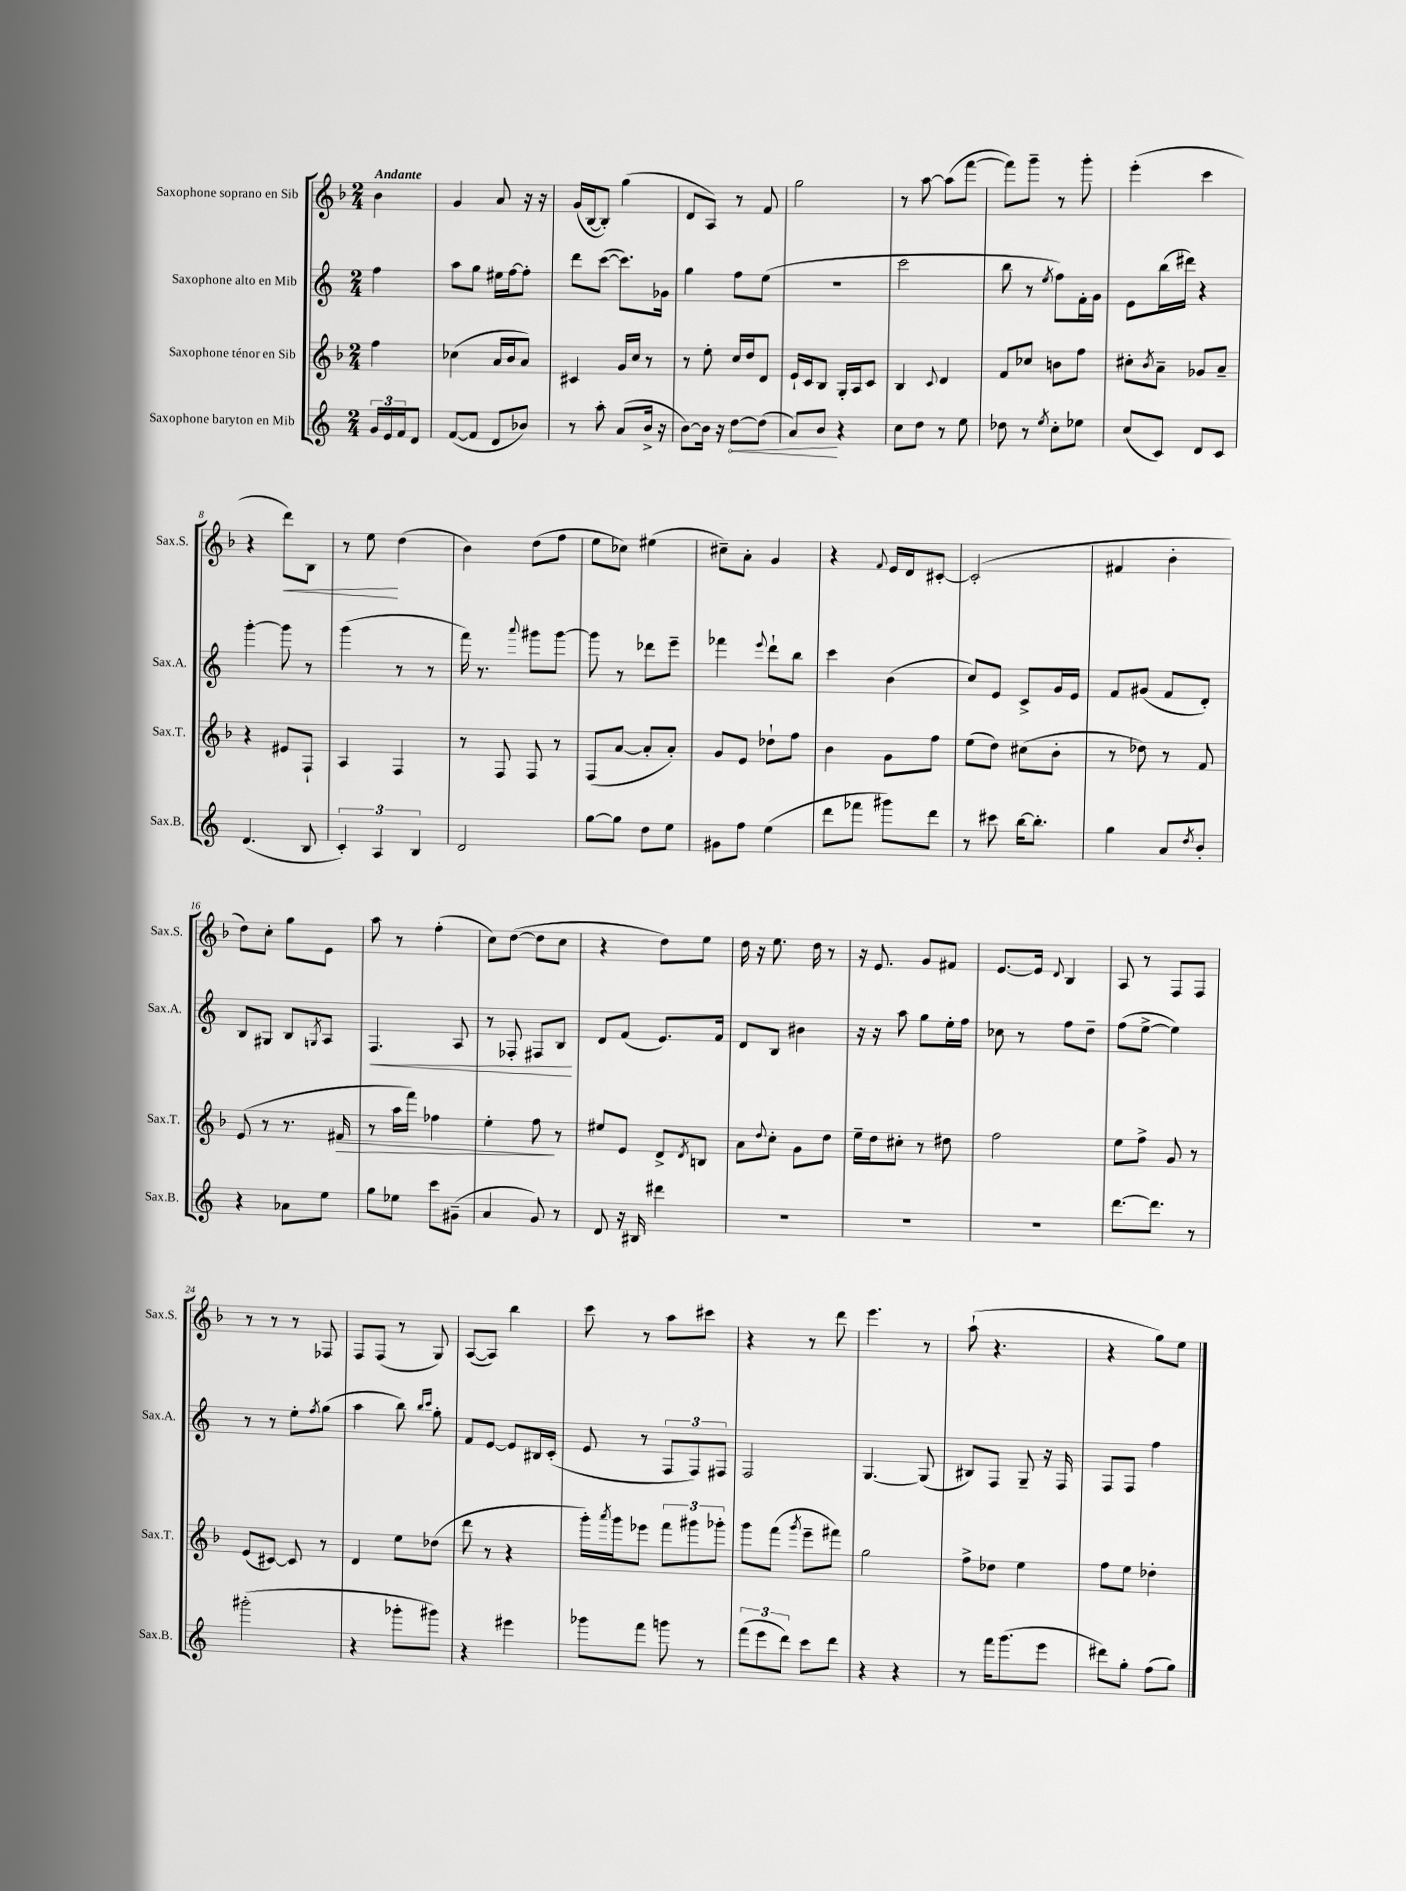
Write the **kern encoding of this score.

**kern	**kern	**kern	**kern
*staff4	*staff3	*staff2	*staff1
*clefG2	*clefG2	*clefG2	*clefG2
*k[]	*k[b-]	*k[]	*k[b-]
*M2/4	*M2/4	*M2/4	*M2/4
24g/LL	4ff\	4ff\	4b-\
24e/	.	.	.
24f/J	.	.	.
8d/J	.	.	.
=	=	=	=
([8f/L	(4cc-\	8aa\L	4g/
8f/]J	.	8gg\J	.
8d/L	16a/LL	16ee#\LL	8a/
.	16b-/J	[16ff\J	.
8b-/J)	8a/J)	8ff'\]J	16r
.	.	.	16r
=	=	=	=
8r	4c#/	8ddd\L	(16g/LL
.	.	.	[16B-/J
8aa'\	.	([8ccc\J	8B-'/]J)
(8a/L	16g/LL	8.ccc\]L)	(4gg\
.	16cc/JJ	.	.
16b^/Jk	8r	.	.
16r	.	16g-\Jk	.
=	=	=	=
[8b\L)	8r	4gg\	8d/L
16b\]Jk	8ee'\	.	8A/J)
16r	.	.	.
[8dd\L	16cc/LL	8ff\L	8r
.	16dd/J	.	.
(8dd\]J	8d/J	(8ee\J	8f/
=	=	=	=
8a/L)	16e`/LL	2r	2gg\
.	16c/J	.	.
8b/J	8B-/J	.	.
4r	16G'/LL	.	.
.	16A/J	.	.
.	8c/J	.	.
=	=	=	=
8cc\L	4B-/	2ccc\	8r
8dd\J	.	.	[8aa\
.	8qqc/	.	.
8r	4d/	.	(8aa\]L
8ee\	.	.	[8fff\J
=	=	=	=
8dd-\	8f/L	8bb\	8fff\]L)
8r	8cc-/J	8r	8ggg~\J
8qee/	.	8qee/	.
8cc'\L	8b\L	8ff\L)	8r
8ee-\J	8ff\J	16f'\L	8ggg'\
.	.	16g\JJ	.
=	=	=	=
(8cc/L	8cc#'\L	8e\L	(4eee'\
.	8qb-/	.	.
8c/J)	8a~\J	(16bb\L	.
.	.	16ddd#\JJ)	.
8d/L	8g-/L	4r	4ccc\
8c/J	8a~/J	.	.
=	=	=	=
(4.d/	4r	[4ggg'\	4r
.	8e#/L	8ggg\]	8ddd\L)
8B/	8F`/J	8r	8B-\J
=	=	=	=
6c'/)	4A/	(4ggg\	8r
.	.	.	8ee\
6A/	.	.	.
.	4F/	8r	(4dd\
6B/	.	.	.
.	.	8r	.
=	=	=	=
2d/	8r	16fff\)	4b-\)
.	.	8.r	.
.	8F/	.	.
.	.	8qqaaa/	.
.	8F/	8ggg#\L	(8dd\L
.	8r	[8ggg#\J	8ff\J
=	=	=	=
[8gg\L	(8F/L	8ggg#\]	8ee\L
8gg\]J	[8a/J	8r	8cc-\J)
8dd\L	8a'/]L	8ddd-\L	(4ee#\
8ee\J	8a'/J)	8eee~\J	.
=	=	=	=
8g#\L	8g/L	4fff-\	8cc#~\L)
8ff\J	8e/J	.	8a'\J
.	.	8qqeee/	.
(4ee\	8dd-`\L	8ddd`\L	4g/
.	8ff\J	8bb\J	.
=	=	=	=
8ddd\L	4b-\	4ccc\	4r
8fff-\J	.	.	.
.	.	.	8qqf/
8ggg#\L)	8g\L	(4b\	16e/LL
.	.	.	16d/J
8ddd\J	8ff\J	.	[8c#'/J
=	=	=	=
8r	(8ee\L	8cc/L)	(2c#'/]
8ccc#\	8dd\J)	8e/J	.
[16bb\LK	(8cc#\L	8c^/L	.
8.bb'\]J	.	.	.
.	8b-'\J	16g/L	.
.	.	16e/JJ	.
=	=	=	=
4gg\	8r	8f/L	4f#/
.	8dd-\)	(8g#/J	.
8a/L	8r	8f/L	4b-'\
8qdd/	.	.	.
8b'/J	8f/	8d'/J)	.
=	=	=	=
4r	(8e/	8B/L	8dd\L)
.	8r	8G#/J	8cc'\J
8a-\L	8.r	8B/L	8gg\L
.	.	8qG/	.
8ee\J	.	8A/J	8e\J
.	16f#/	.	.
=	=	=	=
8gg\L	8r	4.F/	8aa\
8ee-\J	16aa\LL	.	8r
.	16fff\JJ)	.	.
8ccc\L	4ff-\	.	(4ff'\
(8g#~\J	.	8A/	.
=	=	=	=
4a/	4ee'\	8r	8cc\L)
.	.	8F-'/	([8dd\J
8g/)	8ff\	8F#/L	8dd\]L
8r	8r	8B/J	8cc\J
=	=	=	=
8d/	8ee#/L	8d/L	4r
16r	8e/J	(8f/J	.
16B#/	.	.	.
4ddd#\	8d^/L	8.e/L)	8dd\L)
.	8qd/	.	.
.	8B/J	.	8ee\J
.	.	16f/Jk	.
=	=	=	=
2r	8a\L	8d/L	16dd\
.	.	.	16r
.	8qqdd/	.	.
.	8cc'\J	8B/J	8.ee\
.	8g\L	4b#\	.
.	.	.	16dd\
.	8dd\J	.	8r
=	=	=	=
2r	16ee~\LL	16r	16r
.	16dd\J	16r	8.e/
.	8cc#'\J	8aa\	.
.	8r	8gg\L	8g/L
.	8dd#\	16ee'\L	8f#/J
.	.	16ff\JJ	.
=	=	=	=
2r	2ff\	8cc-\	[8.e/L
.	.	8r	.
.	.	.	16e/]Jk
.	.	.	8qqd/
.	.	8ff\L	4B-/
.	.	8dd~\J	.
=	=	=	=
[8.ddd\L	8ee\L	(8ff\L	8A/
.	8ff^\J	[8ee^\J	8r
8.ddd\]J	.	.	.
.	8g/	4ee\])	8F/L
8r	8r	.	8F/J
=	=	=	=
(2ggg#'\	(8e/L	8r	8r
.	[8c#/J)	8r	8r
.	8c#/]	8ee'\L	8r
.	.	8qff/	.
.	8r	(8gg\J	8F-/
=	=	=	=
4r	4d/	4aa\	8F/L
.	.	.	(8F/J
8ggg-'\L	8ee\L	8bb\)	8r
.	.	16qqbb/LL	.
.	.	16qqccc/JJ	.
8ggg#\J)	(8dd-\J	8gg'\	8G/)
=	=	=	=
4r	8ddd\	8f/L	([8A/L
.	8r	[8e/J	8A/]J)
4eee#\	4r	8e/]L	4bb-\
.	.	16B#/L	.
.	.	(16c'/JJ	.
=	=	=	=
8ggg-\L	16ggg'\LL)	8e/	8ccc\
.	8qaaa/	.	.
.	16ggg\J	.	.
8fff\J	8eee-\J	8r	8r
8ggg\	12fff\L	12F/L	8aa\L
.	12ggg#\	12F/)	.
8r	.	.	8ccc#\J
.	12ggg-'\J	12F#/J	.
=	=	=	=
(12fff\L	8ggg\L	2F/	4r
12eee\	.	.	.
.	(8fff\J	.	.
12ddd\J)	.	.	.
.	8qggg/	.	.
8ccc\L	8eee~\L	.	8r
8ddd\J	8fff#\J)	.	8ddd\
=	=	=	=
4r	2gg\	[4.G/	4.eee\
4r	.	.	.
.	.	(8G/]	8r
=	=	=	=
8r	8ff^\L	8B#/L)	(8aa`\
16fff\LK	8dd-\J	8F/J	4.r
(8.ggg\	.	.	.
.	4ee\	8G~/	.
8eee\J	.	16r	.
.	.	16F/	.
=	=	=	=
8ddd#\L)	8ff\L	8F/L	4r
8gg'\J	8ee\J	8F/J	.
(8ff\L	4dd-'\	4ff\	8gg\L)
8gg\J)	.	.	8ee\J
==	==	==	==
*-	*-	*-	*-
